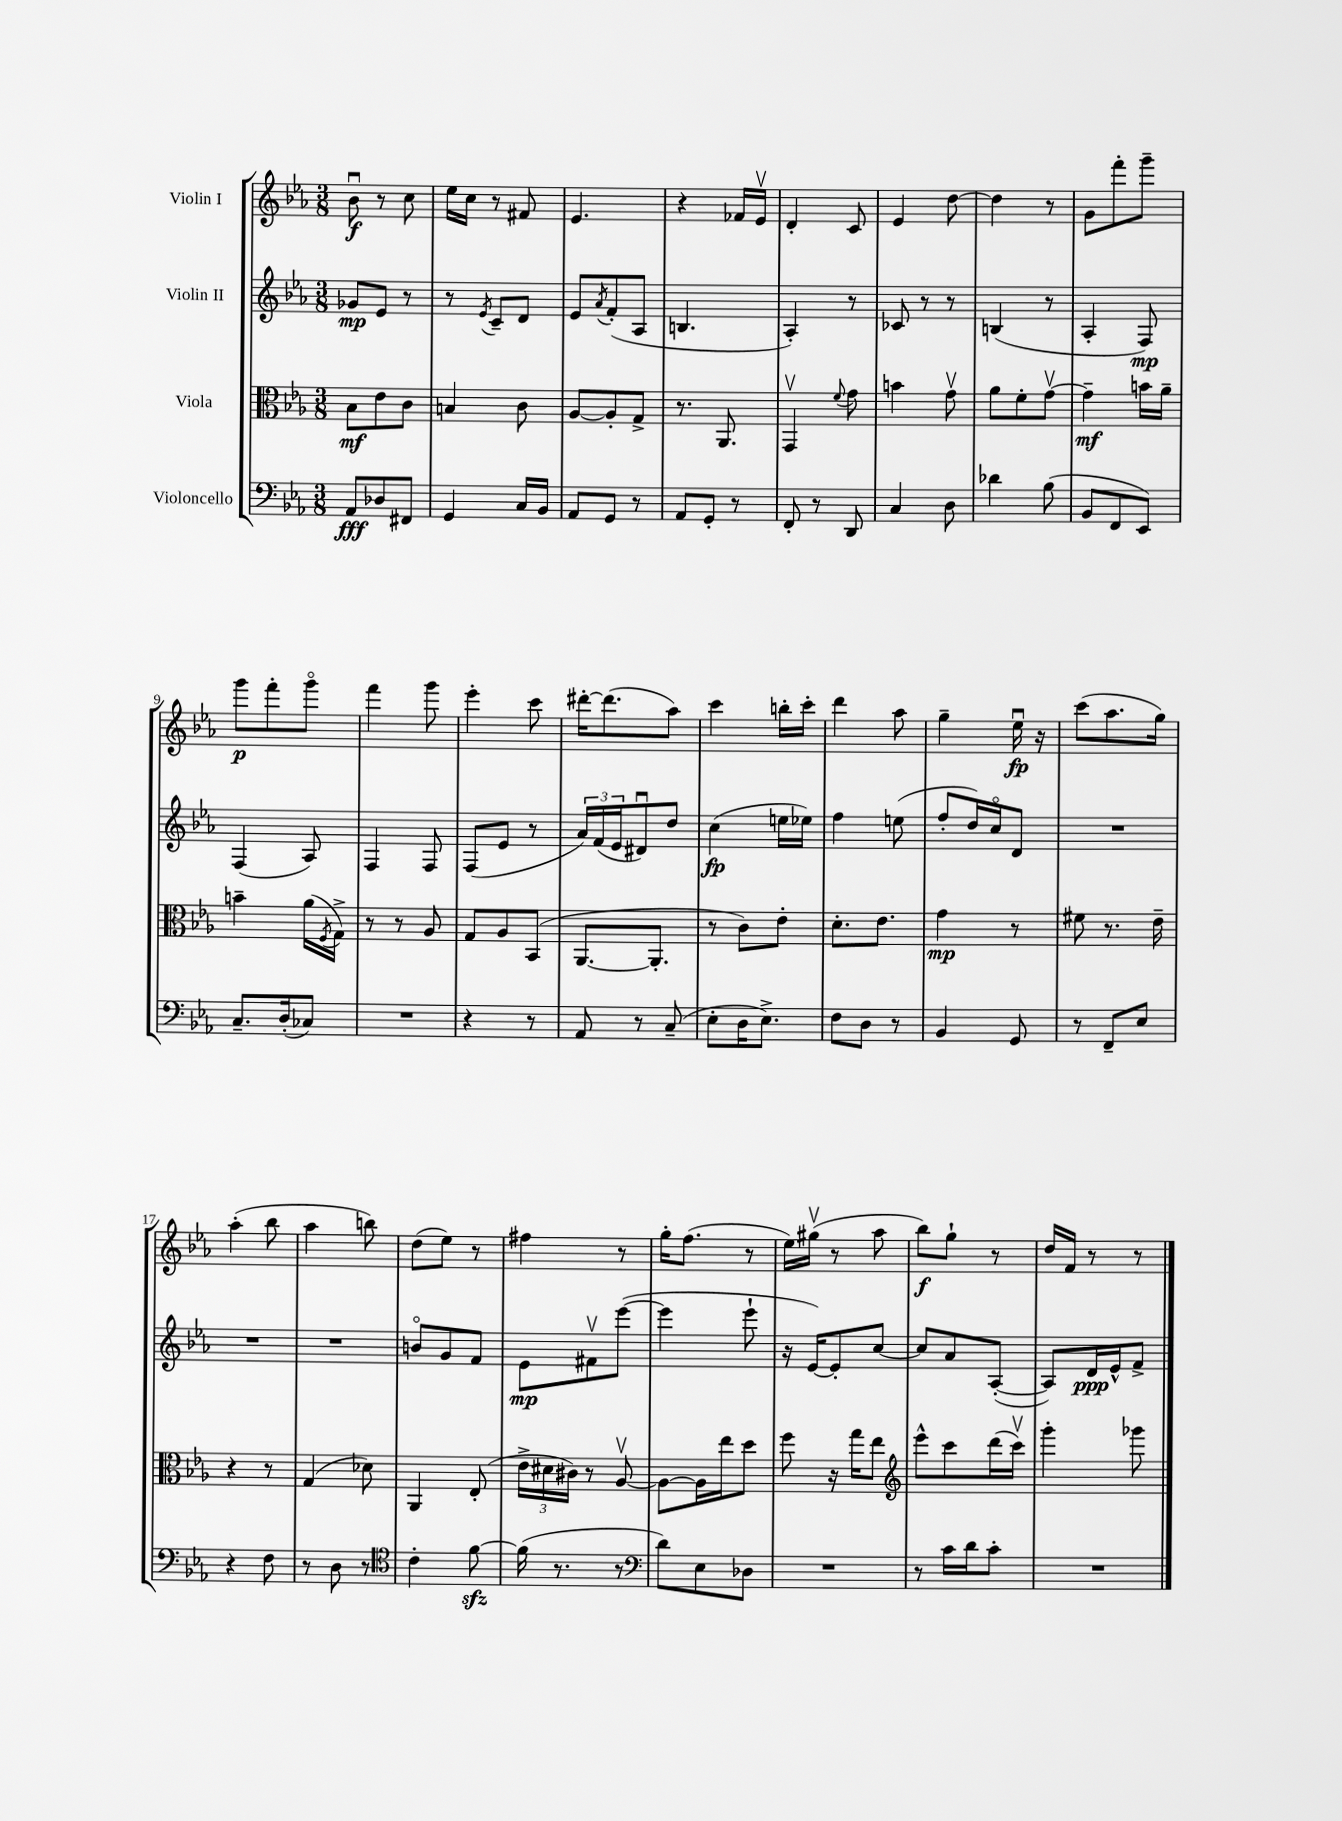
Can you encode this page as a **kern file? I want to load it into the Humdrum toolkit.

**kern	**kern	**kern	**kern
*staff4	*staff3	*staff2	*staff1
*clefF4	*clefC3	*clefG2	*clefG2
*k[b-e-a-]	*k[b-e-a-]	*k[b-e-a-]	*k[b-e-a-]
*M3/8	*M3/8	*M3/8	*M3/8
8AA-	8B-	8g-	8b-u
8D-	8e-	8e-	8r
8FF#	8c	8r	8cc
=	=	=	=
4GG	4B	8r	16ee-
.	.	.	16cc
.	.	8qe-	.
.	.	8c~	8r
16C	8c	8d	8f#
16BB-	.	.	.
=	=	=	=
8AA-	[8A-	8e-	4.e-
.	.	8qa-	.
8GG	8A-']	(8f'	.
8r	8G^	8A-	.
=	=	=	=
8AA-	8.r	4.B	4r
8GG'	.	.	.
.	8.AA-	.	.
8r	.	.	16f-
.	.	.	16e-v
=	=	=	=
8FF'	4GGv	4A-')	4d'
8r	.	.	.
.	8qqf	.	.
8DD	8g	8r	8c
=	=	=	=
4C	4b	8c-	4e-
.	.	8r	.
8D	8gv	8r	[8dd
=	=	=	=
4d-	8a-	(4B	4dd]
.	8f'	.	.
(8B-	[8gv	8r	8r
=	=	=	=
8BB-	4g~]	4A-'	8g
8FF	.	.	8fff'
8EE-)	16b	8F)	8ggg~
.	16a-~	.	.
=	=	=	=
8.C~	4b~	(4F	8ggg
.	.	.	8fff'
(16D'	.	.	.
8C-)	(16a-	8A-)	8gggo
.	8qF	.	.
.	16G^)	.	.
=	=	=	=
4.r	8r	4F	4fff
.	8r	.	.
.	8A-	8F	8ggg
=	=	=	=
4r	8G	(8F	4eee-'
.	8A-	8e-	.
8r	(8BB-	8r	8ccc
=	=	=	=
8AA-	[8.AA-	24a-)	[16ddd#'
.	.	(24f	.
.	.	.	(8.ddd#]
.	.	24e-	.
8r	.	8d#u)	.
.	8.AA-']	.	.
(8C~	.	8dd	8aa-)
=	=	=	=
8E-'	8r	(4cc	4ccc
16D	8c)	.	.
8.E-^)	.	.	.
.	8e-'	16ee	16bb'
.	.	16ee-)	16ccc'
=	=	=	=
8F	8.d'	4ff	4ddd
8D	.	.	.
.	8.e-	.	.
8r	.	(8ee	8aa-
=	=	=	=
4BB-	4g	8ff'	4gg~
.	.	16dd)	.
.	.	16cco	.
8GG	8r	8d	16ee-u
.	.	.	16r
=	=	=	=
8r	8f#	4.r	(8ccc
8FF~	8.r	.	8.aa-
8E-	.	.	.
.	16e-~	.	16gg)
=	=	=	=
4r	4r	4.r	(4aa-'
8F	8r	.	8bb-
=	=	=	=
8r	(4G	4.r	4aa-
8D	.	.	.
8r	8d-)	.	8bb)
=	=	=	=
*clefC4	*	*	*
4c'	4AA-	8bo	(8dd
.	.	8g	8ee-)
[8f	(8E-'	8f	8r
=	=	=	=
(16f]	24e-^	8e-	4ff#
.	24d#	.	.
8.r	.	.	.
.	24c#)	.	.
.	8r	8f#v	.
8r	[8A-v	([8eee-	8r
=	=	=	=
*clefF4	*	*	*
8d)	8A-_	4eee-]	16gg'
.	.	.	(8.ff
8E-	16A-]	.	.
.	16ee-	.	.
8D-	8dd	8eee-`	8r
=	=	=	=
4.r	8ff	16r	16ee-)
.	.	[16e-)	(16gg#v
.	16r	8e-']	8r
.	16gg	.	.
.	8ee-	[8cc	8aa-
=	=	=	=
*	*clefG2	*	*
8r	8eee-^^	8cc]	8bb-)
16c	8ccc	8a-	8gg`
16d	.	.	.
8c'	(16ddd	([8A-'	8r
.	16cccv)	.	.
=	=	=	=
4.r	4ggg'	8A-])	16dd
.	.	.	16f
.	.	16d	8r
.	.	16e-^^	.
.	8ggg-	8f^	8r
==	==	==	==
*-	*-	*-	*-
